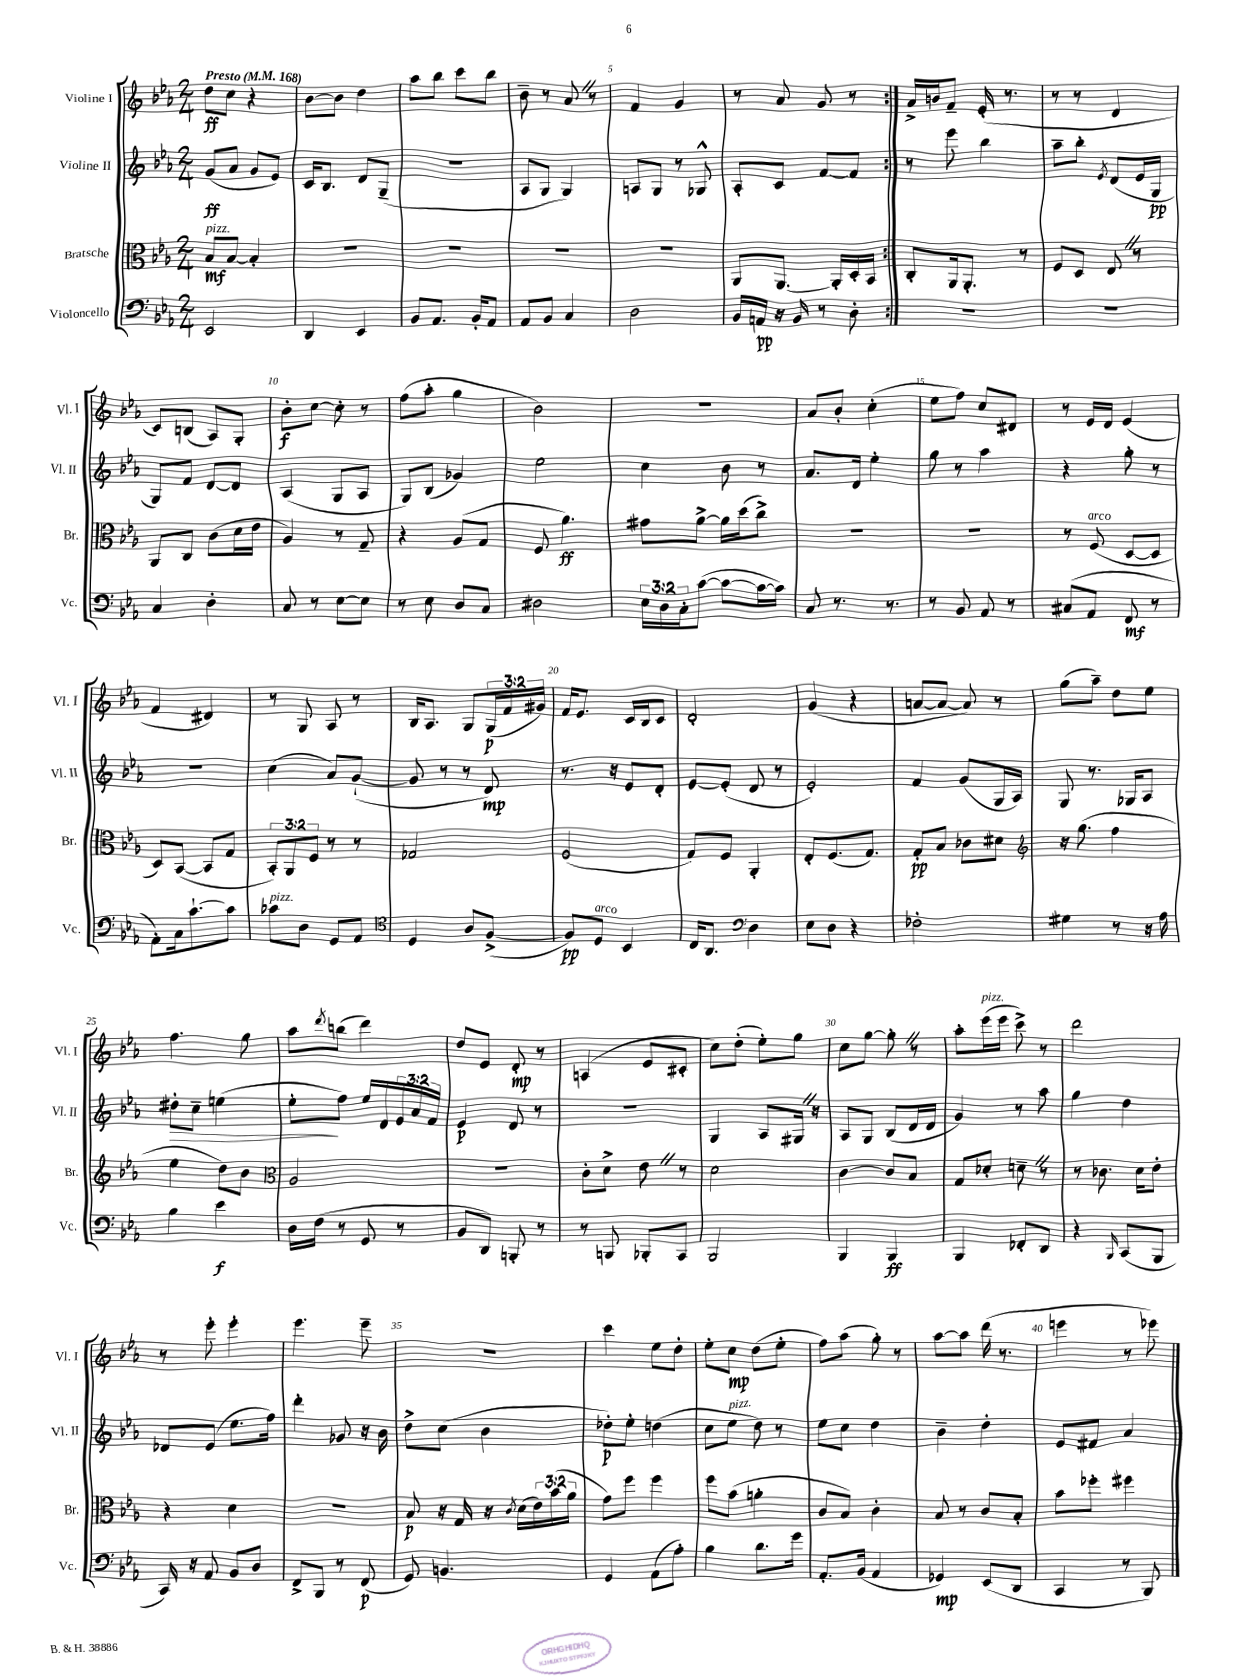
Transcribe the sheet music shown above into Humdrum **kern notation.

**kern	**dynam	**kern	**dynam	**kern	**dynam	**kern	**dynam
*part4	*part4	*part3	*part3	*part2	*part2	*part1	*part1
*staff4	*staff4	*staff3	*staff3	*staff2	*staff2	*staff1	*staff1
*I"Violoncello	*	*I"Bratsche	*	*I"Violine II	*	*I"Violine I	*
*I'Vc.	*	*I'Br.	*	*I'Vl. II	*	*I'Vl. I	*
*clefF4	*	*clefC3	*	*clefG2	*	*clefG2	*
*k[b-e-a-]	*	*k[b-e-a-]	*	*k[b-e-a-]	*	*k[b-e-a-]	*
*M2/4	*	*M2/4	*	*M2/4	*	*M2/4	*
*MM168	*	*MM168	*	*MM168	*	*MM168	*
=1	=1	=1	=1	=1	=1	=1	=1
!	!	!	!	!	!	!LO:TX:a:B:t=Presto	!
!	!	!LO:TX:a:i:t=pizz.	!	!	!	!	!
2EE-/	.	8B-/L	mf	(8g/L	ff	8dd\L	ff
.	.	[8B-/J	.	8a-/J	.	8cc\J	.
.	.	4B-'/]	.	8g/L	.	4r	.
.	.	.	.	8e-/J)	.	.	.
=2	=2	=2	=2	=2	=2	=2	=2
4DD/	.	2r	.	16c/KL	.	[8b-\L	.
.	.	.	.	8.B-/J	.	.	.
.	.	.	.	.	.	8b-\J]	.
4EE-/	.	.	.	8d/L	.	4dd\	.
.	.	.	.	(8G~/J	.	.	.
=3	=3	=3	=3	=3	=3	=3	=3
8BB-/L	.	2r	.	2r	.	8aa-\L	.
8.AA-/J	.	.	.	.	.	8bb-\J	.
.	.	.	.	.	.	8ccc\L	.
16BB-'/KL	.	.	.	.	.	.	.
8AA-/J	.	.	.	.	.	8bb-\J	.
=4	=4	=4	=4	=4	=4	=4	=4
8AA-/L	.	2r	.	8A-/L	.	8b-~\	.
8BB-/J	.	.	.	8G/J	.	8r	.
4C/	.	.	.	4G/)	.	8a-Z/	.
.	.	.	.	.	.	8r	.
=5	=5	=5	=5	=5	=5	=5	=5
2D\	.	2r	.	8An/L	.	4f/	.
.	.	.	.	8G/J	.	.	.
.	.	.	.	8r	.	4g/	.
.	.	.	.	8G-X^^/	.	.	.
=6	=6	=6	=6	=6	=6	=6	=6
16BB-/LL	.	8AA-/L	.	8A-'/L	.	8r	.
16AAn/JJ	pp	.	.	.	.	.	.
16r	.	[8.AA-/J	.	8c/J	.	8a-/	.
16BB-/	.	.	.	.	.	.	.
8r	.	.	.	[8f/L	.	8g/	.
.	.	16AA-'/LL]	.	.	.	.	.
8D'\	.	16D'/	.	8f/J]	.	8r	.
.	.	16BB-/JJ	.	.	.	.	.
=7:|!	=7:|!	=7:|!	=7:|!	=7:|!	=7:|!	=7:|!	=7:|!
2r	.	8C'/L	.	8r	.	16a-^/LL	.
.	.	.	.	.	.	16bn/J	.
.	.	16AA-/k	.	8eee-\	.	8f~/J	.
.	.	8.AA-'/J	.	.	.	.	.
.	.	.	.	4bb-\	.	(16e-'/	.
.	.	.	.	.	.	8.r	.
.	.	8r	.	.	.	.	.
=8	=8	=8	=8	=8	=8	=8	=8
2r	.	8F/L	.	8aa-~\L	.	8r	.
.	.	8D/J	.	8bb-'\J	.	8r	.
.	.	.	.	8qe-/	.	.	.
.	.	8E-Z/	.	(8d/L	.	4d/	.
.	.	8r	.	16e-/L	.	.	.
.	.	.	.	16G/JJ	pp	.	.
!!LO:LB:g=z
=9	=9	=9	=9	=9	=9	=9	=9
4C/	.	8AA-/L	.	8G/L)	.	8c/L)	.
.	.	8C/J	.	8f/J	.	(8Bn/J	.
4D'\	.	(8c\L	.	[8d/L	.	8A-/L)	.
.	.	16d\L	.	8d/J]	.	8G'/J	.
.	.	16e-\JJ	.	.	.	.	.
=10	=10	=10	=10	=10	=10	=10	=10
8C/	.	4A-/)	.	(4A-/	.	8b-'\L	f
8r	.	.	.	.	.	[8cc\J	.
[8E-\L	.	8r	.	8G/L	.	8cc'\]	.
8E-\J]	.	8G~/	.	8A-/J	.	8r	.
=11	=11	=11	=11	=11	=11	=11	=11
8r	.	4r	.	8G/L)	.	(8ff\L	.
8E-\	.	.	.	(8B-/J	.	8aa-'\J	.
8D/L	.	(8A-/L	.	4g-X/)	.	4gg\	.
8C/J	.	8G/J	.	.	.	.	.
=12	=12	=12	=12	=12	=12	=12	=12
2D#X\	.	8F/	.	2ee-\	.	2b-\)	.
.	.	4.a-\)	ff	.	.	.	.
=13	=13	=13	=13	=13	=13	=13	=13
24E-\LL	.	8g#X\L	.	4cc\	.	2r	.
24D\	.	.	.	.	.	.	.
24C'\J	.	.	.	.	.	.	.
([8c\J	.	[8a-^\J	.	.	.	.	.
8c\L_	.	16a-\LL]	.	8b-\	.	.	.
.	.	(16dd\J	.	.	.	.	.
16c\L_	.	8cc^\J)	.	8r	.	.	.
16c\JJ])	.	.	.	.	.	.	.
=14	=14	=14	=14	=14	=14	=14	=14
8C/	.	2r	.	8.a-/L	.	8a-/L	.
8.r	.	.	.	.	.	8b-'/J	.
.	.	.	.	16d/Jk	.	.	.
.	.	.	.	4ee-'\	.	(4cc'\	.
8.r	.	.	.	.	.	.	.
=15	=15	=15	=15	=15	=15	=15	=15
8r	.	2r	.	8gg\	.	8ee-\L	.
8BB-/	.	.	.	8r	.	8ff\J)	.
8AA-/	.	.	.	4aa-\	.	8cc/L	.
8r	.	.	.	.	.	8d#X/J	.
=16	=16	=16	=16	=16	=16	=16	=16
(8C#X/L	.	8r	.	4r	.	8r	.
!	!	!LO:TX:a:i:t=arco	!	!	!	!	!
8AA-/J	.	(8F/	.	.	.	16e-/LL	.
.	.	.	.	.	.	16d/JJ	.
8FF/	mf	[8D/L	.	8gg'\	.	(4e-/	.
8r	.	8D/J]	.	8r	.	.	.
!!LO:LB:g=z
=17	=17	=17	=17	=17	=17	=17	=17
8AA-'\L)	.	8D/L)	.	2r	.	4f/	.
16C\k	.	([8BB-/J	.	.	.	.	.
[8.c`\	.	.	.	.	.	.	.
.	.	8BB-/L]	.	.	.	4d#X/)	.
8c\J]	.	8G/J	.	.	.	.	.
=18	=18	=18	=18	=18	=18	=18	=18
!LO:TX:a:i:t=pizz.	!	!	!	!	!	!	!
8c-X\L	.	12BB-'/L)	.	(4cc\	.	8r	.
.	.	12AA-/	.	.	.	.	.
8D\J	.	.	.	.	.	8G/	.
.	.	12F/J	.	.	.	.	.
8GG/L	.	8r	.	8a-/L)	.	8A-/	.
8AA-/J	.	8r	.	([8g`/J	.	8r	.
=19	=19	=19	=19	=19	=19	=19	=19
*clefC4	*	*	*	*	*	*	*
4D/	.	2G-X/	.	8g/]	.	16B-/KL	.
.	.	.	.	.	.	8.A-/J	.
.	.	.	.	8r	.	.	.
8A-/L	.	.	.	8r	.	8G/L	.
([8F^/J	.	.	.	8d/)	mp	(24G/L	p
.	.	.	.	.	.	24f/	.
.	.	.	.	.	.	24g#X/JJ)	.
=20	=20	=20	=20	=20	=20	=20	=20
8F/L])	pp	(2F/	.	8.r	.	16f/KL	.
.	.	.	.	.	.	8.e-/J	.
!LO:TX:a:i:t=arco	!	!	!	!	!	!	!
8D/J	.	.	.	.	.	.	.
.	.	.	.	16r	.	.	.
4BB-/	.	.	.	8e-/L	.	16c/LL	.
.	.	.	.	.	.	16B-/J	.
.	.	.	.	8d'/J	.	8c/J	.
=21	=21	=21	=21	=21	=21	=21	=21
16C/KL	.	8G/L)	.	[8e-/L	.	2d'/	.
8.AA-/J	.	.	.	.	.	.	.
.	.	8F/J	.	(8e-'/J]	.	.	.
*clefF4	*	*	*	*	*	*	*
4D\	.	4AA-'/	.	8d/	.	.	.
.	.	.	.	8r	.	.	.
=22	=22	=22	=22	=22	=22	=22	=22
8E-\L	.	8E-'/L	.	2e-'/)	.	(4g/	.
8D\J	.	(8.F/	.	.	.	.	.
4r	.	.	.	.	.	4r	.
.	.	8.G/J)	.	.	.	.	.
=23	=23	=23	=23	=23	=23	=23	=23
2F-X'\	.	8G'/L	pp	4f/	.	[8an/L	.
.	.	8B-/J	.	.	.	8a/J_	.
.	.	8c-X\L	.	(8g/L	.	8a/])	.
.	.	8d#X\J	.	16G/L	.	8r	.
.	.	.	.	16A-/JJ)	.	.	.
=24	=24	=24	=24	=24	=24	=24	=24
*	*	*clefG2	*	*	*	*	*
4G#X\	.	16r	.	8G/	.	(8gg\L	.
.	.	(8.gg\	.	.	.	.	.
.	.	.	.	8.r	.	8aa-~\J)	.
8r	.	4ff\	.	.	.	8dd\L	.
.	.	.	.	16G-X/KL	.	.	.
16r	.	.	.	8A-/J	.	8ee-\J	.
16A-\	.	.	.	.	.	.	.
!!LO:LB:g=z
=25	=25	=25	=25	=25	=25	=25	=25
!	!	!	!	!	!LO:HP:b	!	!
4B-\	.	4ee-\	.	8dd#X'\L	>	4.ff\	.
.	.	.	.	8cc~\J	.	.	.
4e-\	f	8dd\L)	.	(4een\	.	.	.
.	.	8b-\J	.	.	.	8gg\	.
=26	=26	=26	=26	=26	=26	=26	=26
*	*	*clefC3	*	*	*	*	*
16D\LL	.	2A-/	.	8ee-'\L	.	8aa-\L	.
(16F\JJ	.	.	.	.	.	.	.
.	.	.	.	.	.	8qddd/	.
8r	.	.	.	8ff\J)	]	(8bbn\J	.
8GG/	.	.	.	16ee-/LL	.	4ddd\)	.
.	.	.	.	16d/	.	.	.
8r	.	.	.	24e-/	.	.	.
.	.	.	.	24a-/	.	.	.
.	.	.	.	24f/JJ	.	.	.
=27	=27	=27	=27	=27	=27	=27	=27
8BB-/L	.	2r	.	4e-/	p	8dd/L	.
8DD/J)	.	.	.	.	.	8e-/J	.
8BBBn'/	.	.	.	8d/	.	8d'/	mp
8r	.	.	.	8r	.	8r	.
=28	=28	=28	=28	=28	=28	=28	=28
8r	.	8c'\L	.	2r	.	(4An/	.
8BBBn/	.	8d^\J	.	.	.	.	.
8BBB-X'/L	.	8e-Z\	.	.	.	8e-/L	.
8CC/J	.	8r	.	.	.	8c#X'/J	.
=29	=29	=29	=29	=29	=29	=29	=29
2BBB-/	.	2d\	.	4G/	.	8cc\L)	.
.	.	.	.	.	.	(8dd'\J	.
.	.	.	.	8A-/L	.	8ee-'\L)	.
.	.	.	.	16G#XZ/Jk	.	8gg\J	.
.	.	.	.	16r	.	.	.
=30	=30	=30	=30	=30	=30	=30	=30
4BBB-/	.	[4c\	.	8A-/L	.	8cc\L	.
.	.	.	.	8G/J	.	[8gg\J	.
4BBB-/	ff	8c/L]	.	(8B-/L	.	8gg'Z\]	.
.	.	8B-/J	.	16d/L	.	8r	.
.	.	.	.	16d/JJ	.	.	.
=31	=31	=31	=31	=31	=31	=31	=31
4BBB-/	.	8G/L	.	4g/)	.	8aa-'\L	.
!	!	!	!	!	!	!LO:TX:a:i:t=pizz.	!
.	.	8d-X'/J	.	.	.	(16eee-\L	.
.	.	.	.	.	.	16eee-\JJ	.
8FF-X'/L	.	8dn~Z\	.	8r	.	8ccc^\)	.
8DD/J	.	8r	.	8aa-\	.	8r	.
=32	=32	=32	=32	=32	=32	=32	=32
4r	.	8r	.	4gg\	.	2ddd\	.
.	.	8.c-X\	.	.	.	.	.
16qqBBB-/	.	.	.	.	.	.	.
(8CC/L	.	.	.	4dd\	.	.	.
.	.	16d\KL	.	.	.	.	.
8BBB-/J	.	8e-'\J	.	.	.	.	.
!!LO:LB:g=z
=33	=33	=33	=33	=33	=33	=33	=33
16CC/)	.	4r	.	8d-X/L	.	8r	.
16r	.	.	.	.	.	.	.
8AA-/	.	.	.	(8e-/J	.	8eee-'\	.
8BB-/L	.	4d\	.	8.ee-\L	.	4eee-'\	.
8D/J	.	.	.	.	.	.	.
.	.	.	.	16ff\Jk)	.	.	.
=34	=34	=34	=34	=34	=34	=34	=34
8FF^/L	.	2r	.	4ddd'\	.	4.eee-\	.
8BBB-/J	.	.	.	.	.	.	.
8r	.	.	.	8g-X/	.	.	.
(8FF/	p	.	.	16r	.	8eee-~\	.
.	.	.	.	16b-\	.	.	.
=35	=35	=35	=35	=35	=35	=35	=35
8GG/)	.	8B-/	p	8dd^\L	.	2r	.
4.BBn/	.	16r	.	(8cc\J	.	.	.
.	.	16G/	.	.	.	.	.
.	.	16r	.	4b-\	.	.	.
.	.	8qc/	.	.	.	.	.
.	.	(16d\LL	.	.	.	.	.
.	.	24e-\)	.	.	.	.	.
.	.	(24b-\	.	.	.	.	.
.	.	24a-\JJ	.	.	.	.	.
=36	=36	=36	=36	=36	=36	=36	=36
4GG/	.	8g\L)	.	8dd-X'\L)	p	4ccc\	.
.	.	8ff\J	.	8ee-'\J	.	.	.
(8AA-\L	.	4ff\	.	(4ddn\	.	8ee-\L	.
8A-'\J)	.	.	.	.	.	8dd'\J	.
=37	=37	=37	=37	=37	=37	=37	=37
4B-\	.	8ff\L	.	8cc\L	.	8ee-'\L	.
!	!	!	!	!LO:TX:a:i:t=pizz.	!	!	!
.	.	(8b-\J	.	8ee-\J	.	8cc\J	mp
8.d\L	.	4an'\	.	8dd\)	.	(8dd\L	.
.	.	.	.	8r	.	8ee-'\J	.
16g\Jk	.	.	.	.	.	.	.
=38	=38	=38	=38	=38	=38	=38	=38
8.AA-'/L	.	8c/L	.	8ee-\L	.	8ff\L)	.
.	.	8B-/J)	.	8cc\J	.	(8aa-\J	.
(16BB-/Jk	.	.	.	.	.	.	.
4AA-/	.	4c'\	.	4dd\	.	8gg'\)	.
.	.	.	.	.	.	8r	.
=39	=39	=39	=39	=39	=39	=39	=39
4GG-X/)	mp	8B-/	.	4b-~\	.	[8aa-\L	.
.	.	8r	.	.	.	8aa-\J]	.
(8EE-/L	.	8c/L	.	4dd'\	.	(16ddd\	.
.	.	.	.	.	.	8.r	.
8DD/J	.	8B-'/J	.	.	.	.	.
=40	=40	=40	=40	=40	=40	=40	=40
4CC/	.	8b-\L	.	8e-/L	.	4eeen\	.
.	.	8ff-X'\J	.	8f#X/J	.	.	.
8r	.	4ff#X\	.	4a-/	.	8r	.
8BBB-/)	.	.	.	.	.	8eee-X\)	.
==	==	==	==	==	==	==	==
*-	*-	*-	*-	*-	*-	*-	*-
